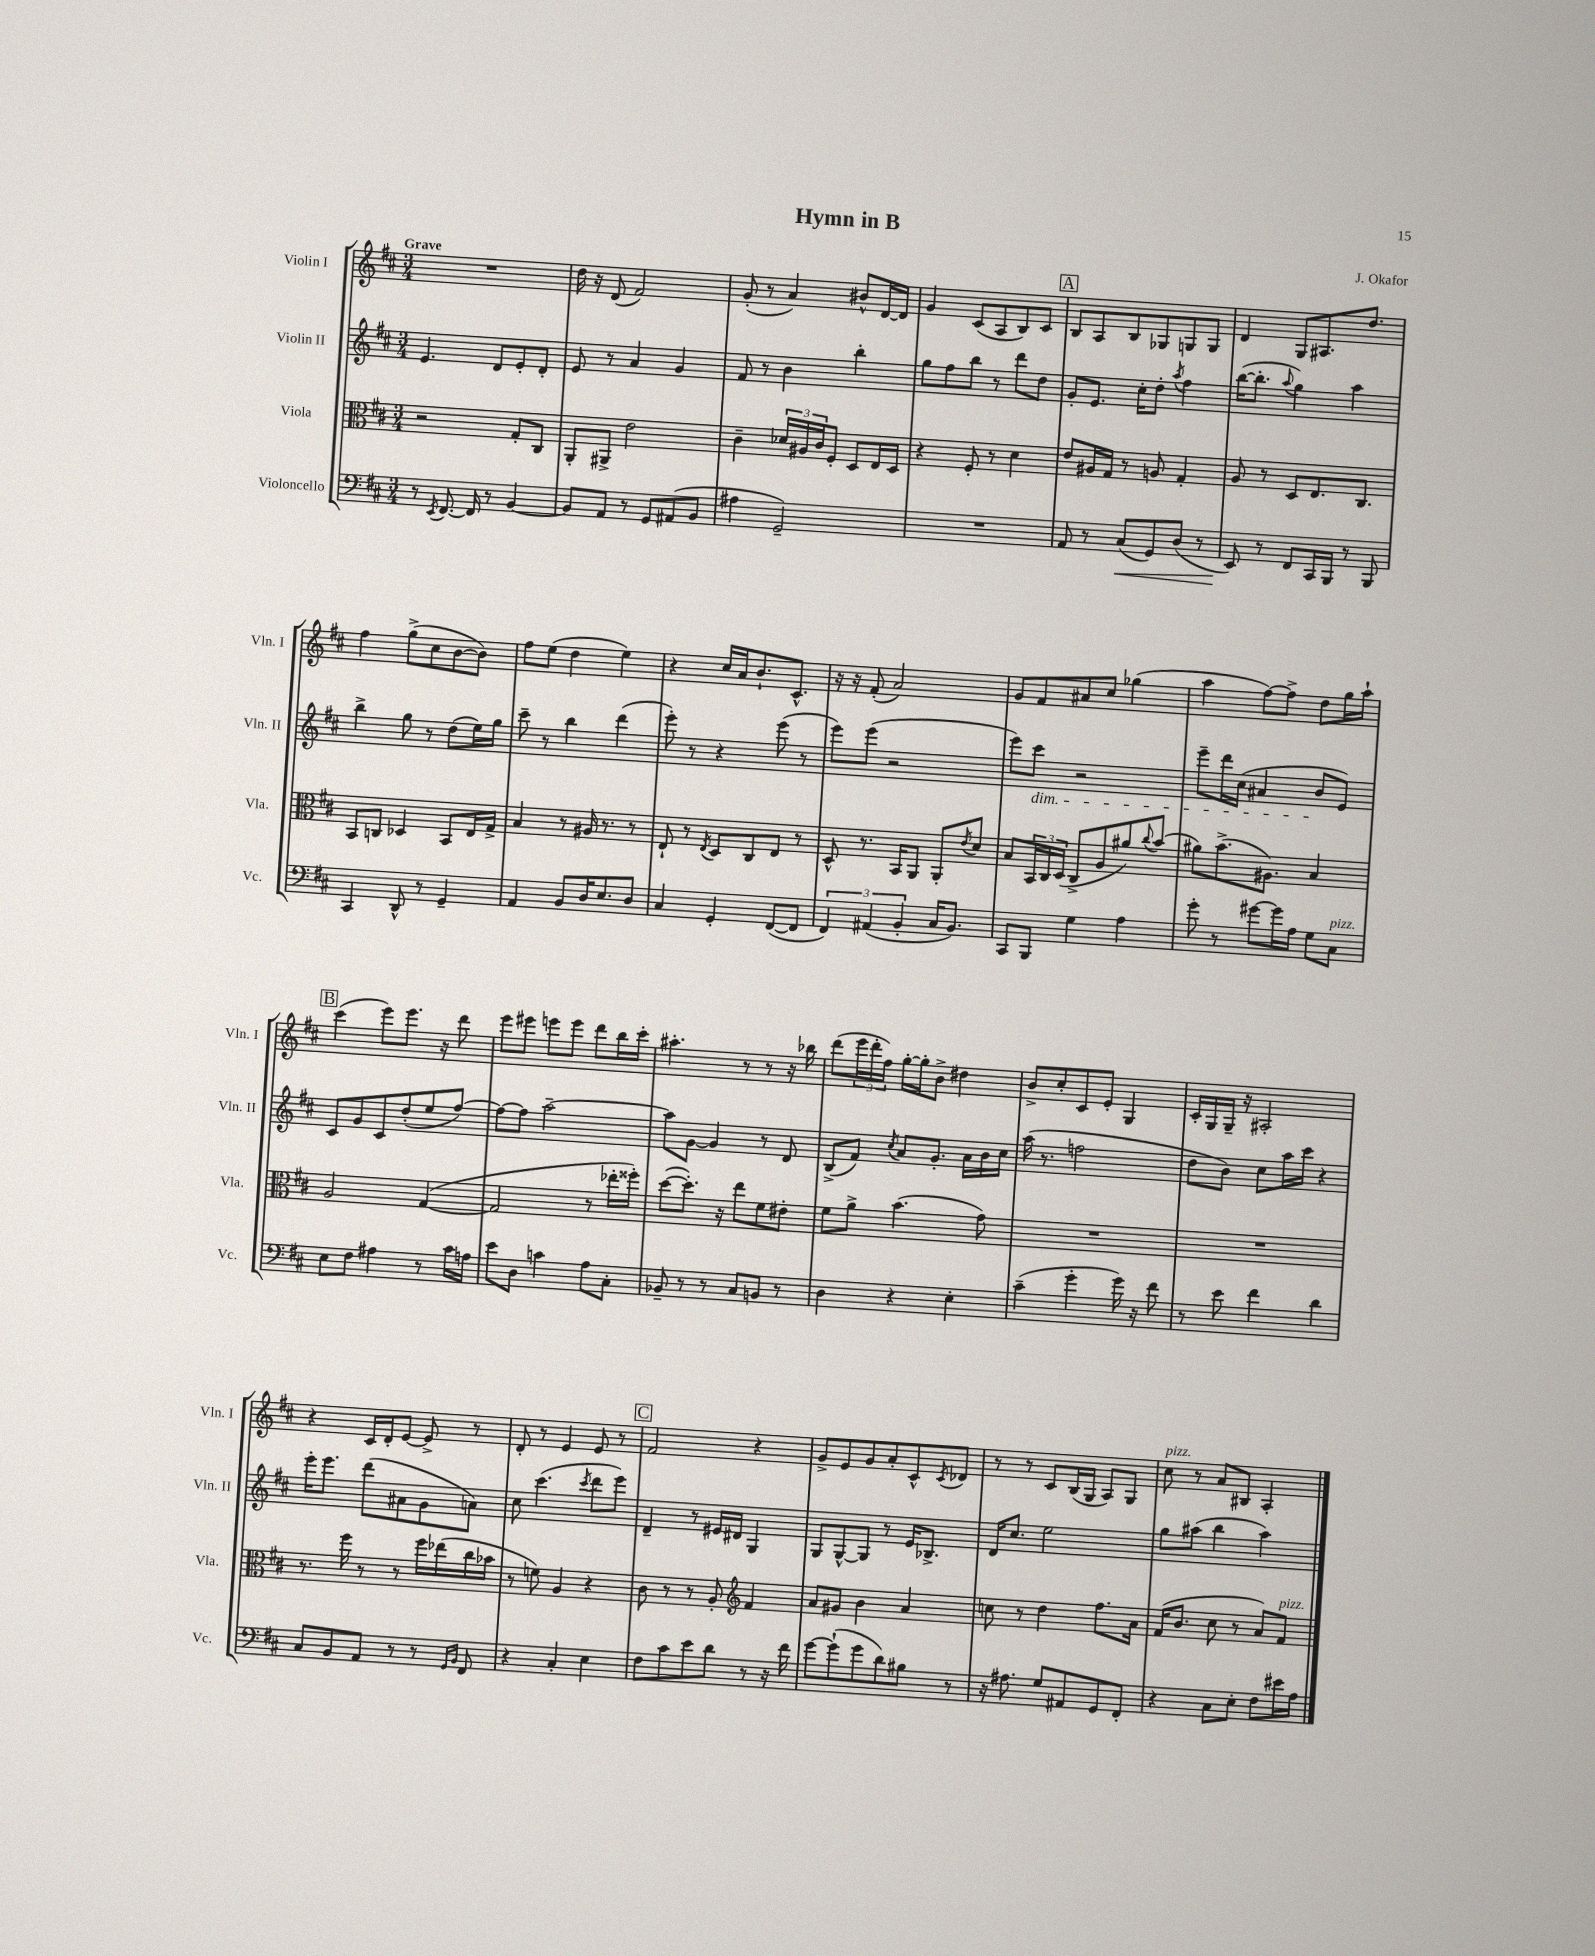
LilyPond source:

\header { title = "Hymn in B" composer = "J. Okafor" }
<<
\new StaffGroup <<
\new Staff = "s0" \with { instrumentName = "Violin I" shortInstrumentName = "Vln. I" } {
    \clef treble \key d \major \numericTimeSignature \time 3/4 \tempo "Grave"
    R2. |
    d''16 r16 d'8( fis'2) |
    g'8-.( r8 a'4) bis'8-^ d'16~ d'16 |
    g'4 cis'8( a8 b8) cis'8 |
    \mark \markup { \box "A" } b8 a8 b8 ges8 g8 g8 |
    d'4 g8 ais8. d''8. |
    fis''4 g''8->( cis''8 b'8~ b'8) |
    fis''8 e''8( d''4 e''4) |
    r4 cis''16 a'16 b'8.-! cis'8.-^ |
    r16 r16 fis'8-.( a'2) |
    g'8 fis'8 ais'8 cis''8 ges''4( |
    a''4 fis''8~) fis''8-> d''8 g''16 a''16-! |
    \mark \markup { \box "B" } cis'''4( e'''8) e'''8. r16 d'''8 |
    e'''8 eis'''8 e'''8 e'''8 d'''8 b''16 cis'''16-. |
    ais''4.-. r8 r8 r16 bes''16 |
    d'''8( \tuplet 3/2 { e'''16 d'''16-. fis''16) } g''16~-. g''16-. b'8-> dis''4 |
    b'8-> cis''8-. cis'8 e'8-. g4 |
    cis'16-. g16 g16-- r16 ais2-. |
    r4 cis'16 d'16-. e'8~ e'8-> r8 |
    d'8-. r8 e'4 e'8 r8 |
    \mark \markup { \box "C" } fis'2 r4 |
    g'8-> e'8 g'8 a'8-. cis'8-^ \acciaccatura { cis'8 } des'8 |
    r8 r8 cis'8 b16( g16 a8) g8 |
    cis''8^\markup { \italic "pizz." } r8 a'8 bis8 a4-. \bar "|." |
}
\new Staff = "s1" \with { instrumentName = "Violin II" shortInstrumentName = "Vln. II" } {
    \clef treble \key d \major \numericTimeSignature \time 3/4
    e'4. d'8 e'8-. d'8-. |
    e'8 r8 a'4 g'4 |
    fis'8 r8 b'4 b''4-. |
    g''8 fis''8 b''8 r8 d'''8 d''8 |
    \mark \markup { \box "A" } g'8-. e'8. cis''16-. d''8-. \acciaccatura { a''8 } fis''4 |
    b''16~( b''8.-. \appoggiatura { a''8 } g''4) a''4 |
    b''4-> g''8 r8 d''8( e''16) g''16 |
    cis'''8-- r8 b''4 d'''4( |
    e'''8-.) r8 r4 e'''8( r8 |
    e'''8) e'''8( r2 |
    e'''8) cis'''8\dim r2 |
    e'''8-- d'''16 cis''16( ais'4 b'8\! e'8) |
    \mark \markup { \box "B" } cis'8 g'8 cis'8 d''8-.( e''8 fis''8~) |
    fis''8~ fis''8 a''2~-- |
    a''8 g'8~ g'4 r8 d'8 |
    b8->( fis'8) \acciaccatura { cis''8 } a'8 g'8.-. a'16 b'16 cis''16 |
    a''16( r8. f''2 |
    d''8 b'8) cis''8 a''16 cis'''16 r4 |
    e'''16-. e'''8. d'''8( ais'8 g'8 a'8) |
    cis''8 cis'''4.( \acciaccatura { cis'''8 } d'''8 e'''8) |
    \mark \markup { \box "C" } d'4-- r8 eis'16 dis'16 g4 |
    g8 g8~-^ g8 r8 e'16 bes8.-> |
    d'16 cis''8. e''2 |
    g''8 ais''8( b''4 ais''4) \bar "|." |
}
\new Staff = "s2" \with { instrumentName = "Viola" shortInstrumentName = "Vla." } {
    \clef alto \key d \major \numericTimeSignature \time 3/4
    r2 g8-. cis8 |
    a,8-. ais,8-> e'2 |
    cis'4-- \tuplet 3/2 { des'16 ais16 cis'16 } fis8-. d8 e16 d16 |
    r4 fis8-. r8 d'4 |
    \mark \markup { \box "A" } e'8 ais16 g16 r8 a8 g4-. |
    a8 r8 d8 e8. cis8. |
    b,8 c8 des4 b,8 e16 g16-> |
    b4 r8 ais16 r8. r8 |
    e8-! r8 \acciaccatura { e8 } d8 cis8 e8 r8 |
    d8-^ r8. b,16 a,8 a,8-. \acciaccatura { e'8 } d'8 |
    b8 \tuplet 3/2 { b,16 cis16 d16( } cis8-> a8 ais'8) \appoggiatura { cis''8 } b'8( |
    ais'8) b'8.->( ais8.) b4 |
    \mark \markup { \box "B" } a2 g4~( |
    g2 r8 ees''16-. fisis''16-.) |
    d''8~( d''8.-.) r16 e''8 fis'8 eis'8-. |
    fis'8 a'8-> b'4.( g'8) |
    R2. |
    R2. |
    r8. fis''16 r8 r8 fis''16 ees''16( cis''16 bes'16 |
    r8 f'8) a4 r4 |
    \mark \markup { \box "C" } cis'8 r8 r8 a8-. \clef treble fis'4 |
    a'8 gis'8 b'4 a'4 |
    c''8 r8 d''4 fis''8. a'16 |
    fis'16( b'8. cis''8 r8 a'8) fis'8^\markup { \italic "pizz." } \bar "|." |
}
\new Staff = "s3" \with { instrumentName = "Violoncello" shortInstrumentName = "Vc." } {
    \clef bass \key d \major \numericTimeSignature \time 3/4
    r8 \acciaccatura { e,8 } fis,8.~ fis,16 r8 b,4~ |
    b,8 a,8 r8 g,8 ais,8( b,8 |
    ais4 g,2--) |
    R2. |
    \mark \markup { \box "A" } a,8 r8 cis8\<( g,8) d8( r8 |
    e,8\!) r8 fis,8 cis,16 b,,16 r8 b,,8 |
    cis,4 d,8-^ r8 g,4-- |
    a,4 b,8 d16 e8. d8 |
    cis4 g,4-. fis,8~( fis,8 |
    \tuplet 3/2 { fis,4) ais,4( b,4-. } cis16 b,8.) |
    cis,8 b,,8 g4 a4 |
    g'8-. r8 gis'8~ gis'16 a16 g8 cis8^\markup { \italic "pizz." } |
    \mark \markup { \box "B" } e8 fis8 ais4 r8 cis'16 a16 |
    e'8 d8 c'4 a8 cis8-. |
    bes,8-- r8 r8 cis8 b,8 r8 |
    d4 r4 e4-. |
    cis'4--( g'4-. g'16) r16 fis'8 |
    r8 e'8 fis'4 d'4 |
    cis8 b,8 a,8 r8 r8 \grace { g,16 b,16 } fis,8 |
    r4 cis4-. e4 |
    \mark \markup { \box "C" } fis8 cis'8 e'8 d'8 r8 r16 fis'16 |
    g'8~ g'8-!( g'8 d'8) bis8 r8 |
    r16 ais8. g8 ais,8 g,8 fis,8-. |
    r4 cis8 e8-. fis8 eis'16 a16 \bar "|." |
}
>>
>>
\layout { \context { \Score \remove "Bar_number_engraver" } }
